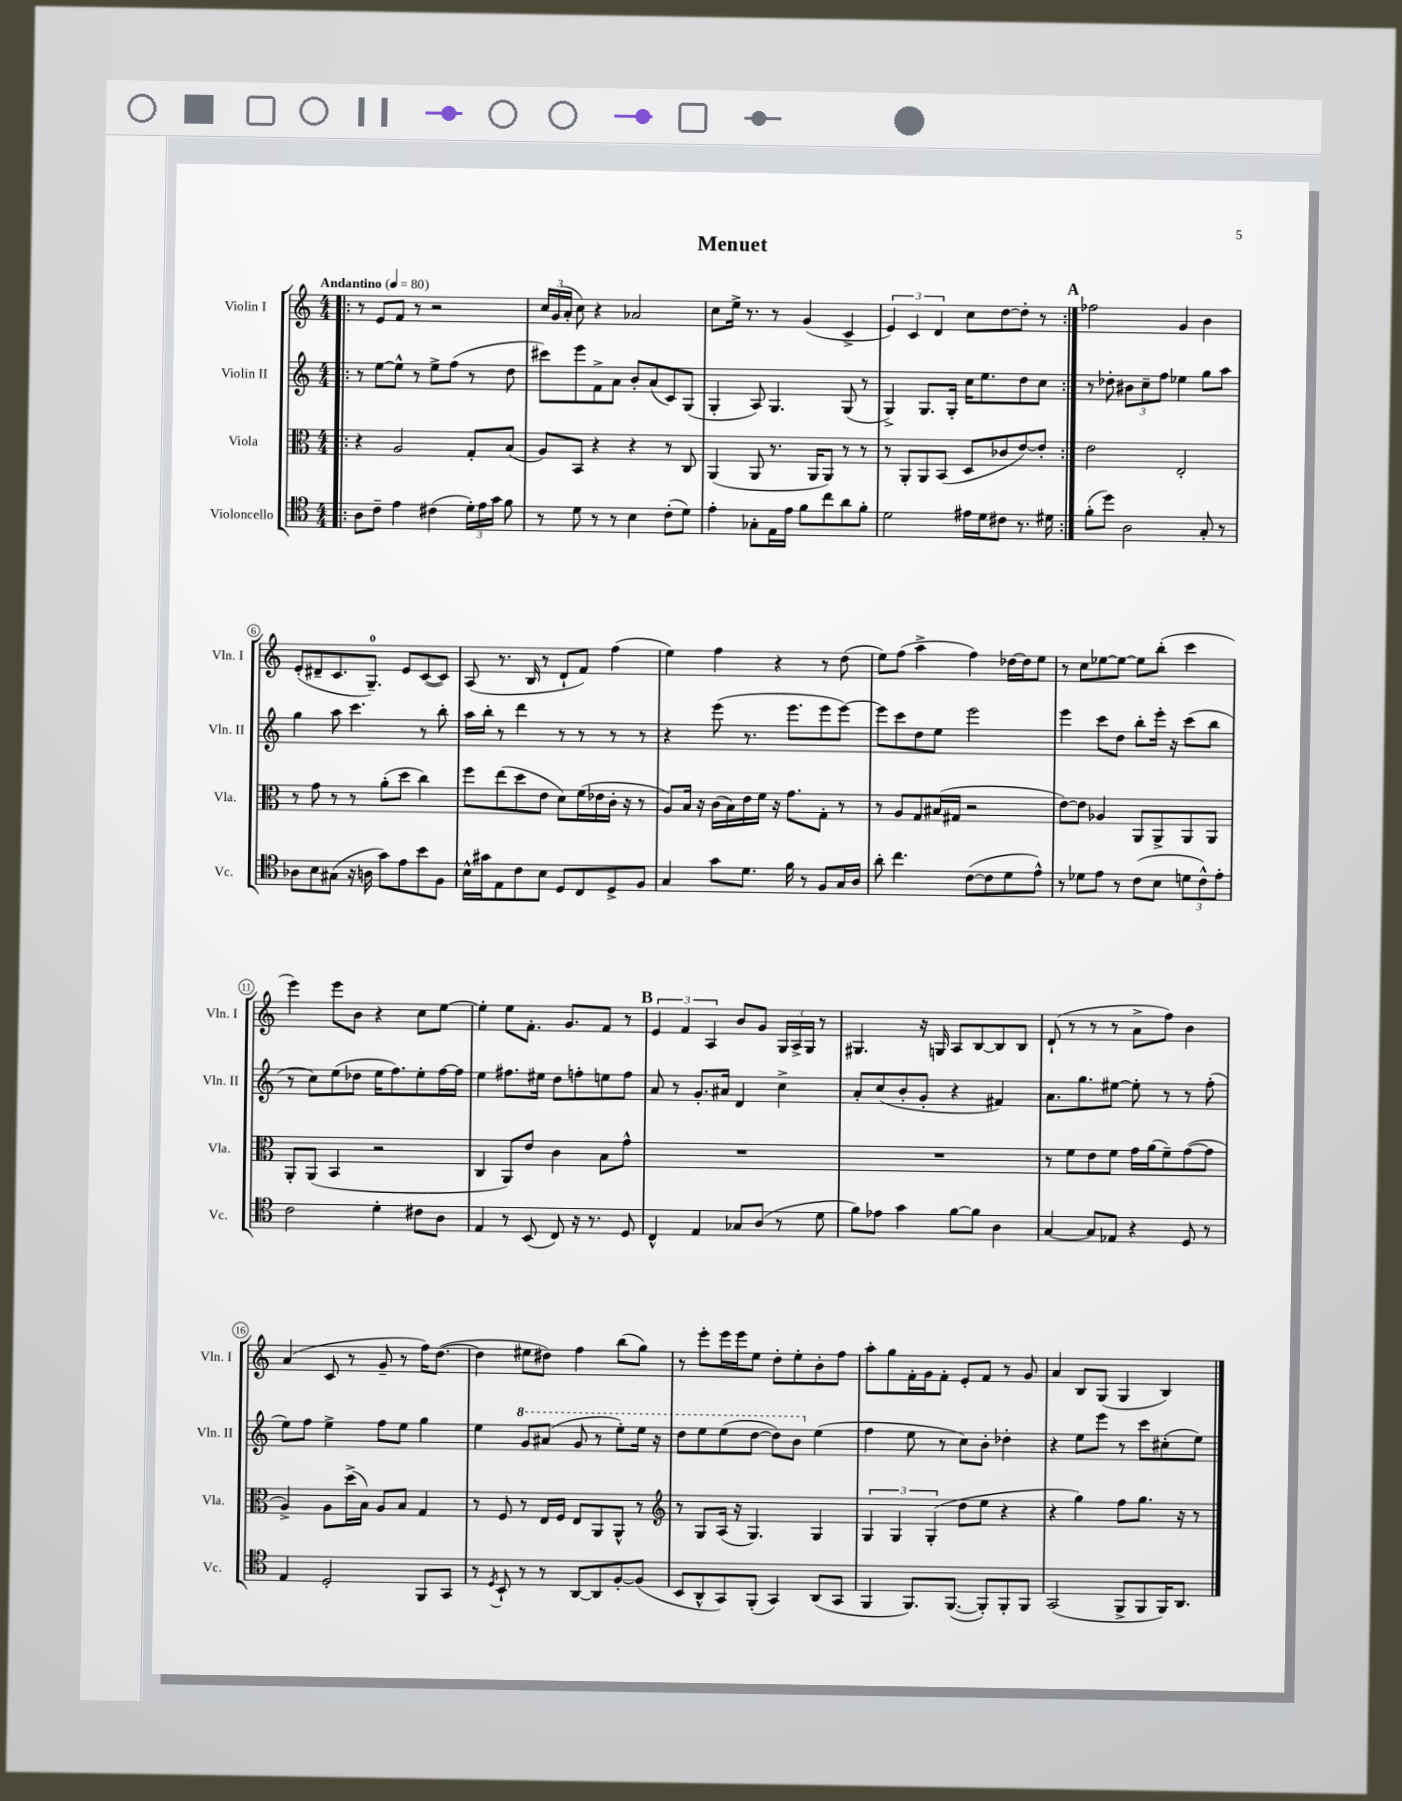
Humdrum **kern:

**kern	**kern	**kern	**kern
*part4	*part3	*part2	*part1
*staff4	*staff3	*staff2	*staff1
*I"Violoncello	*I"Viola	*I"Violin II	*I"Violin I
*I'Vc.	*I'Vla.	*I'Vln. II	*I'Vln. I
*clefC4	*clefC3	*clefG2	*clefG2
*k[]	*k[]	*k[]	*k[]
*M4/4	*M4/4	*M4/4	*M4/4
*MM80	*MM80	*MM80	*MM80
=1!|:	=1!|:	=1!|:	=1!|:
!	!	!	!LO:TX:a:B:t=Andantino
8A\L	4r	8r	8r
8c~\J	.	[8ee\L	8e/L
4e\	2A/	8ee^^\J]	8f/J
.	.	8r	8r
(4c#X\	.	8ee^\L	2r
.	.	(8ff\J	.
24d'\LL)	8G'/L	8r	.
24e\	.	.	.
24g\JJ	.	.	.
8f\	(8B/J	8dd\	.
=2	=2	=2	=2
8r	8A/L)	8ccc#X\L)	24cc/LL
.	.	.	(24g/
.	.	.	24a'/JJ
8d\	8BB/J	8eee\	8cc\)
8r	4r	8f^\	4r
8r	.	8a\J	.
4B\	4r	8b'/L	2a-X/
.	.	(8a/	.
(8c'\L	8r	8c/)	.
8d\J)	8C/	(8G/J	.
=3	=3	=3	=3
4e'\	(4AA/	4G'/	8cc\L
.	.	.	16ee^\Jk
.	.	.	8.r
8G-X'\L	8AA/	8A/)	.
16E\L	8.r	4.G/	8r
16e\JJ	.	.	.
8f\L	.	.	(4g/
.	16AA/KL	.	.
8cc\	8AA/J)	.	.
8a\	8r	(8G/	4c^/
8f'\J	8r	8r	.
=4	=4	=4	=4
2d\	8r	4G^/)	6e/)
.	8AA'/L	.	.
.	.	.	6c/
.	8AA/	8.G/L	.
.	.	.	6d/
.	(8BB/J	.	.
.	.	16G'/Jk	.
16e#X\LL	8D/L	16cc\KL	8cc\L
16d\J	.	8.ee\	.
8c#X\J	8c-X/	.	[8dd\
8.r	[8e/)	8dd\	8dd'\J]
.	8e'/J]	8cc\J	8r
16d#X\	.	.	.
!!LO:REH:place=s1:t=A
=5:|!	=5:|!	=5:|!	=5:|!
(8f'\L	2e\	8r	2ff-X\
8dd\J)	.	8dd-X'\	.
2A\	.	12b#X\L	.
.	.	12cc~\	.
.	.	12ff\J	.
.	2E'/	4ee-X\	4g/
8G'/	.	8gg\L	4b\
8r	.	8aa\J	.
!!LO:LB:g=z
=6	=6	=6	=6
8A-X\L	8r	4gg\	(8e'/L
8B\	8g\	.	8d#X~/
(8G#X\J	8r	8aa\	8.c/
16r	8r	4.ccc\	.
16An\	.	.	8.G~/J)
8g\L)	(8a'\L	.	.
8e\	8dd\J	.	8e/L
8b\	4cc\)	8r	([8c/
8F\J	.	8bb'\	8c/J])
=7	=7	=7	=7
16B^^\LL	8ff\L	16aa\LL	(8A/
16g#X\J	.	16bb'\JJ	.
8E\	(8ee\	8r	8.r
8c\	8dd\	4ddd\	.
.	.	.	16B/
8B\J	8e\J	.	8r
8D/L	8d\L)	8r	8d`/L
8C/	(16f\L	8r	8f/J)
.	16e-X\	.	.
8D^/	16c'\JJ	8r	(4ff\
.	16r	.	.
8F/J	8r	8r	.
=8	=8	=8	=8
4G/	8A/L)	4r	4ee\)
.	16B/Jk	.	.
.	16r	.	.
8g\L	(16c\LL	(8eee\	4ff\
.	16B\)	.	.
8.d\J	16e\	8.r	.
.	16f\JJ	.	.
.	16r	.	4r
16f\	8.g\L	8.eee\L	.
8r	.	.	.
8F/L	8G'\J	8eee\	8r
16G/L	8r	[8eee\J)	(8dd\
16A/JJ	.	.	.
=9	=9	=9	=9
8a'\	8r	8eee\L]	8ee\L)
4.cc\	8A/L	8ccc\	(8ff\J
.	8G/	8dd\	4aa^\
.	(16B#X/L	8ee\J	.
.	16G#X/JJ	.	.
([8c\L	2r	2eee\	4ff\)
8c\]	.	.	.
8d\	.	.	[16dd-X\LL
.	.	.	16dd-\J]
8e^^\J)	.	.	8ee\J
=10	=10	=10	=10
8r	[8e\L)	4eee\	8r
8d-X\L	8e\J]	.	8cc\L
8e\J	4A-X/	8ccc\L	[8ee-X\
8r	.	8dd\J	8ee-\J_
(8c\L	8AA/L	8bb'\L	8ee-\L]
8B\J	8AA^/	16eee'\Jk	(8bb'\J
.	.	16r	.
12dn\L	8AA/	(8ccc\L	4ccc\
12c^^\)	.	.	.
.	8AA/J	8bb\J	.
12e'\J	.	.	.
!!LO:LB:g=z
=11	=11	=11	=11
2c\	8AA'/L	8r	4eee\)
.	(8AA/J	8cc\L)	.
.	4BB/	(8ee\	8eee\L
.	.	8dd-X\J	8b\J
4d'\	2r	16ee\KL	4r
.	.	8.ff\)	.
8c#X\L	.	8ee'\	8cc\L
8A\J	.	[16ff\L	[8ee\J
.	.	16ff\JJ]	.
=12	=12	=12	=12
4E/	4C/	4ee\	4ee'\]
8r	8AA/L)	8.ff#X\L	8ee\L
(8BB/	8e/J	.	8.f'\J
.	.	16ee#X\Jk	.
8C/)	4c\	8dd\L	.
.	.	.	8.g/L
16r	.	8ffn'\	.
8.r	.	.	.
.	8B\L	8een\	8f/J
8D/	8g^^\J	8ff\J	8r
!!LO:REH:place=s1:t=B
=13	=13	=13	=13
4C^^/	1r	8a/	6e/
.	.	8r	.
.	.	.	6f/
4E/	.	8.g'/L	.
.	.	.	6A/
.	.	16a#X/Jk	.
8G-X/L	.	4d/	8b/L
(8A/J	.	.	8g/J
8r	.	4cc^\	24G/LL
.	.	.	24A^/
.	.	.	24G/JJ
8d\	.	.	8r
=14	=14	=14	=14
8f\L)	1r	8a'/L	4.G#X/
8e-X\J	.	(8cc/	.
4g\	.	8b'/	.
.	.	8g'/J	16r
.	.	.	16Gn/
[8f\L	.	4r	8A/L
8f\J]	.	.	[8B/
4A\	.	4f#X/)	8B/]
.	.	.	8B/J
=15	=15	=15	=15
[4G/	8r	8.a\L	(8d`/
.	8f\L	.	8r
.	.	8.gg\	.
8G/L]	8e\	.	8r
8E-X/J	8f\J	[8ee#X\J	8r
4r	16g\LL	8ee#'\]	8a^\L
.	(16a\J	.	.
.	8f~\)	8r	8ff\J)
8D/	([8g\	8r	4b\
8r	8g\J]	(8ff'\	.
!!LO:LB:g=z
=16	=16	=16	=16
4E/	4A^/)	8ee\L)	(4a/
.	.	8ff\J	.
2D'/	8A\L	4ee^\	8c/
.	(16dd^\L	.	8r
.	16B\JJ)	.	.
.	8A/L	8ff\L	8g~/
.	8B/J	8ee\J	8r
8FF/L	4G/	4gg\	16ff\KL)
.	.	.	([8.dd\J
8GG/J	.	.	.
=17	=17	=17	=17
8r	8r	4ee\	4dd\]
8qD/	.	.	.
8BB`/	8F/	.	.
*	*	*8va	*
8r	8r	8gg/L	8ee#X\L
8r	16E/LL	(8aa#X/J	8dd#X\J)
.	16F/JJ	.	.
[8AA/L	8E/L	8gg/	4ff\
8AA/]	8AA/	8r	.
[8F'/	8AA^^/J	8eee'\L)	(8bb\L
(8F/J]	8r	16eee\Jk	8gg\J)
.	.	16r	.
=18	=18	=18	=18
*	*clefG2	*	*
8BB/L	8r	8ddd\L	8r
8AA^^/	8G/L	8eee\	8eee'\L
8GG/)	(16A/Jk	(8eee\	16eee\L
.	16r	.	16eee\J
(8FF'/J	4.G/)	[8ddd\J	8ee\J
4GG/)	.	8ddd\L])	8dd'\L
.	.	8bb\J	8ee'\
*	*	*X8va	*
(8AA/L	4G/	(4ee\	8b'\
8GG/J	.	.	8ff\J
=19	=19	=19	=19
4FF/	6G/	4ff\	8aa'\L
.	.	.	8gg\
.	6G/	.	.
8.FF/L)	.	8ee\	16f'\L
.	.	.	16g\J
.	(6G'/	.	.
.	.	8r	8f'\J
([8.FF/J	.	.	.
.	8dd\L	8cc\L)	8e'/L
8FF'/L])	8ee\J	8b'\J	8f/J
8FF'/	4r	4dd-X'\	8r
8FF/J	.	.	8g/
=20	=20	=20	=20
(2GG/	4r	4r	4a/
.	4gg\)	8ee\L	8B/L
.	.	8eee\J	(8G/J
8FF^/L	8ff\L	8r	4G/
8FF/	8.gg\J	8ccc\L	.
16FF/K)	.	(8cc#X'\	4B/)
8.AA/J	16r	.	.
.	8r	8ee\J)	.
==	==	==	==
*-	*-	*-	*-
